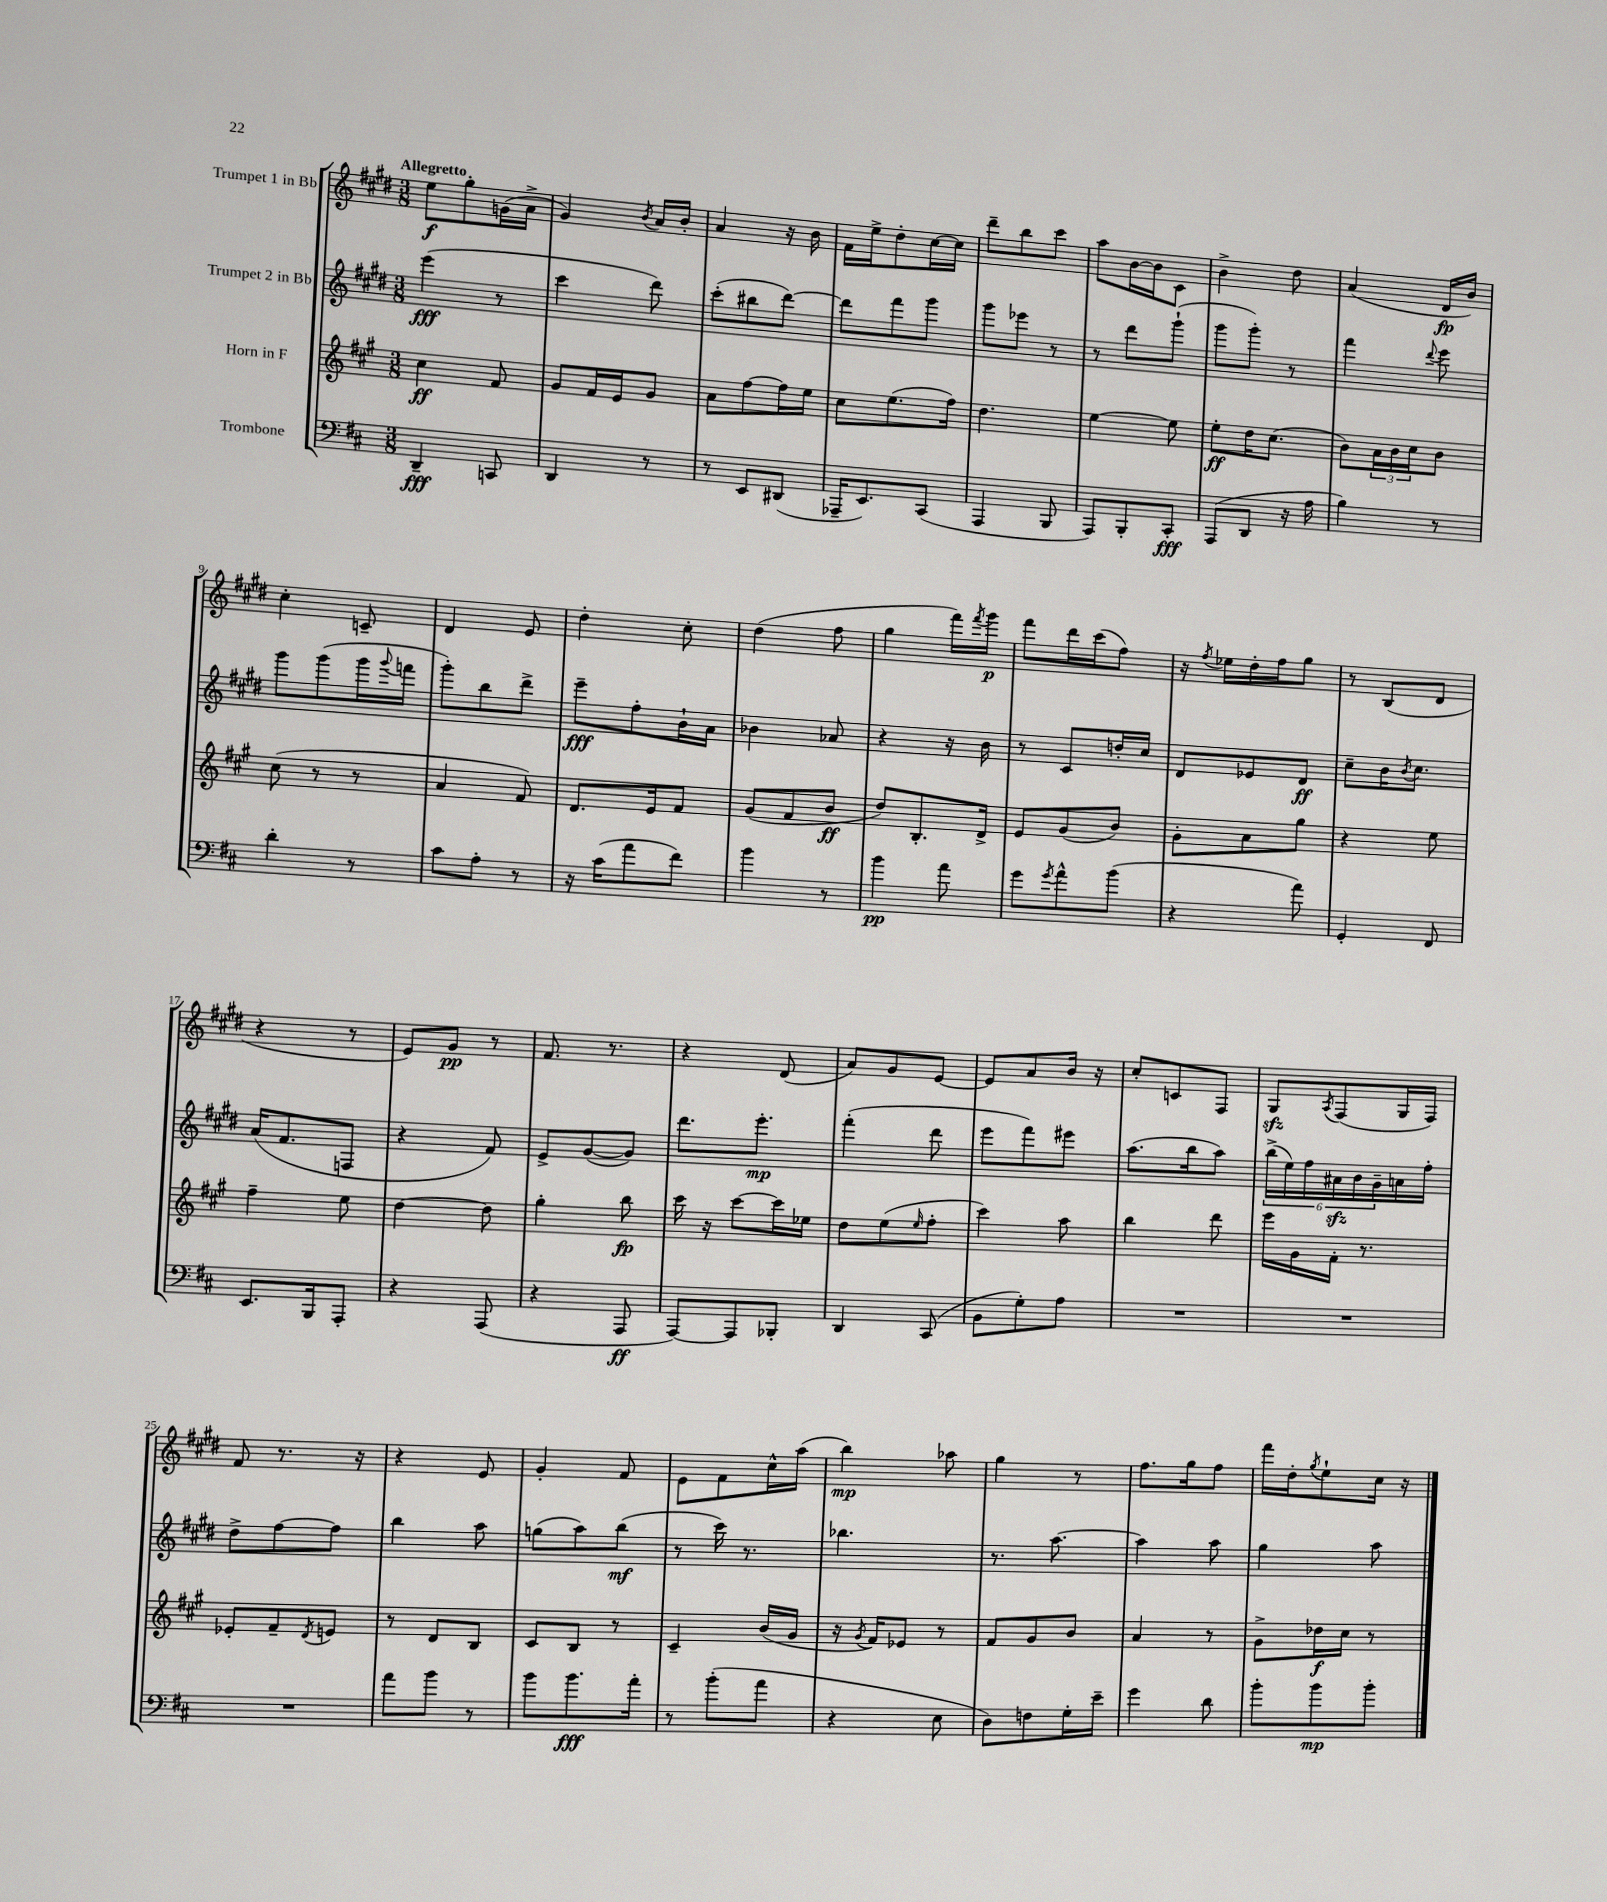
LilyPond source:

<<
\new StaffGroup <<
\new Staff = "s0" \with { instrumentName = "Trumpet 1 in Bb" } {
    \clef treble \key e \major \numericTimeSignature \time 3/8 \tempo "Allegretto"
    e''8\f gis''8-. g'16( a'16-> |
    gis'4) \acciaccatura { b'8 } a'16 b'16-. |
    a'4 r16 b'16 |
    fis'16 e''16-> dis''8-. cis''16~ cis''16 |
    dis'''8-- b''8 cis'''8 |
    a''8 b'16~ b'16 cis'8 |
    b'4-> dis''8 |
    a'4( dis'16\fp b'16) |
    cis''4-. c'8-- |
    dis'4 e'8 |
    dis''4-. cis''8-. |
    dis''4( fis''8 |
    gis''4 fis'''16) \acciaccatura { fis'''8 } gis'''16\p |
    fis'''8 dis'''16 cis'''16( fis''8) |
    r16 \acciaccatura { fis''8 } ees''16 dis''16-. fis''16 gis''8 |
    r8 b8( dis'8 |
    r4 r8 |
    e'8) gis'8\pp r8 |
    fis'8. r8. |
    r4 dis'8( |
    a'8) gis'8 e'8~ |
    e'8 a'8 b'16 r16 |
    cis''8-. c'8 fis8 |
    gis8\sfz \acciaccatura { a8 } fis8( gis16 fis16) |
    fis'8 r8. r16 |
    r4 e'8 |
    gis'4-. fis'8 |
    e'8 fis'8 cis''16-^ a''16( |
    b''4\mp) aes''8 |
    gis''4 r8 |
    fis''8. gis''16 fis''8 |
    fis'''16 dis''16-. \acciaccatura { gis''8 } e''8-! cis''16 r16 \bar "|." |
}
\new Staff = "s1" \with { instrumentName = "Trumpet 2 in Bb" } {
    \clef treble \key e \major \numericTimeSignature \time 3/8
    e'''4\fff( r8 |
    cis'''4 dis'''8) |
    cis'''8-.( bis''8 dis'''8~) |
    dis'''8 fis'''8 gis'''8 |
    gis'''8 ees'''8 r8 |
    r8 dis'''8 gis'''8-!( |
    gis'''8 gis'''8-.) r8 |
    fis'''4 \appoggiatura { dis'''8 } e'''8 |
    gis'''8 gis'''8( gis'''16 \appoggiatura { gis'''8 } f'''16 |
    gis'''8-.) b''8 dis'''8-> |
    e'''8--\fff fis''8-. b'16-! a'16 |
    bes'4 aes'8 |
    r4 r16 b'16 |
    r8 cis'8 d''16-. cis''16 |
    dis'8 ees'8 dis'8\ff |
    cis''8-- b'16 \acciaccatura { b'8 } cis''8. |
    a'16( fis'8. f8 |
    r4 fis'8) |
    e'8-> gis'8~( gis'8) |
    dis'''8. e'''8.-.\mp |
    fis'''4-.( dis'''8 |
    e'''8 fis'''8) eis'''8 |
    a''8.( b''16 a''8) |
    \tuplet 6/4 { b''16->( e''16) fis''16 ais'16\sfz b'16 gis'16-- } a'16 fis''16-. |
    dis''8-> fis''8~ fis''8 |
    b''4 a''8 |
    g''8( a''8) b''8\mf( |
    r8 cis'''16) r8. |
    bes''4. |
    r8. a''8.~ |
    a''4 a''8 |
    gis''4 a''8 \bar "|." |
}
\new Staff = "s2" \with { instrumentName = "Horn in F" } {
    \clef treble \key a \major \numericTimeSignature \time 3/8
    cis''4\ff fis'8 |
    gis'8 fis'16 e'16 gis'8 |
    a'8 fis''8~ fis''16 e''16 |
    cis''8 e''8.( fis''16) |
    d''4. |
    e''4~ e''8 |
    e''8-.\ff d''16 cis''8.( |
    b'8) \tuplet 3/2 { a'16 b'16 cis''16 } b'8 |
    cis''8( r8 r8 |
    a'4 fis'8) |
    d'8. e'16 fis'8 |
    gis'8( fis'8 b'8\ff |
    d''8) b8.-. d'16-> |
    e'8 gis'8( b'8) |
    gis'8-. a'8 gis''8 |
    r4 e''8 |
    fis''4-- e''8 |
    d''4~ d''8 |
    gis''4-. b''8\fp |
    cis'''16 r16 cis'''8~ cis'''16 ees''16 |
    d''8 e''8( \grace { e''16 } fis''8-. |
    cis'''4) a''8 |
    b''4 d'''8 |
    e'''16 gis'16 fis'16-. r8. |
    ees'8-. fis'8-- \acciaccatura { d'8 } e'8 |
    r8 d'8 b8 |
    cis'8 b8 r8 |
    cis'4-- b'16( gis'16 |
    r16 \acciaccatura { gis'8 } fis'16) ees'8 r8 |
    fis'8 gis'8 b'8 |
    a'4 r8 |
    gis'8-> des''16\f cis''16 r8 \bar "|." |
}
\new Staff = "s3" \with { instrumentName = "Trombone" } {
    \clef bass \key d \major \numericTimeSignature \time 3/8
    d,4--\fff c,8 |
    d,4 r8 |
    r8 e,8 dis,8( |
    aes,,16-- e,8.) cis,8( |
    a,,4 b,,8 |
    a,,8) b,,8-. cis,8-.\fff |
    a,,8( d,8 r16 a16 |
    b4) r8 |
    d'4-. r8 |
    cis'8 a8-. r8 |
    r16 cis'16( a'8 fis'8) |
    b'4 r8 |
    b'4\pp a'8 |
    g'8 \acciaccatura { g'8 } a'8-^ b'8( |
    r4 a'8) |
    g,4-. fis,8 |
    e,8. b,,16 a,,8-. |
    r4 a,,8( |
    r4 a,,8\ff |
    a,,8~) a,,8 bes,,8-. |
    d,4 cis,8( |
    b,8 g8-.) a8 |
    R4. |
    R4. |
    R4. |
    a'8 b'8 r8 |
    b'8 b'8.\fff a'16-. |
    r8 b'8-.( a'8 |
    r4 e8 |
    d8) f8 g16-. e'16-- |
    g'4 d'8 |
    b'8-. b'8\mp b'8-. \bar "|." |
}
>>
>>
